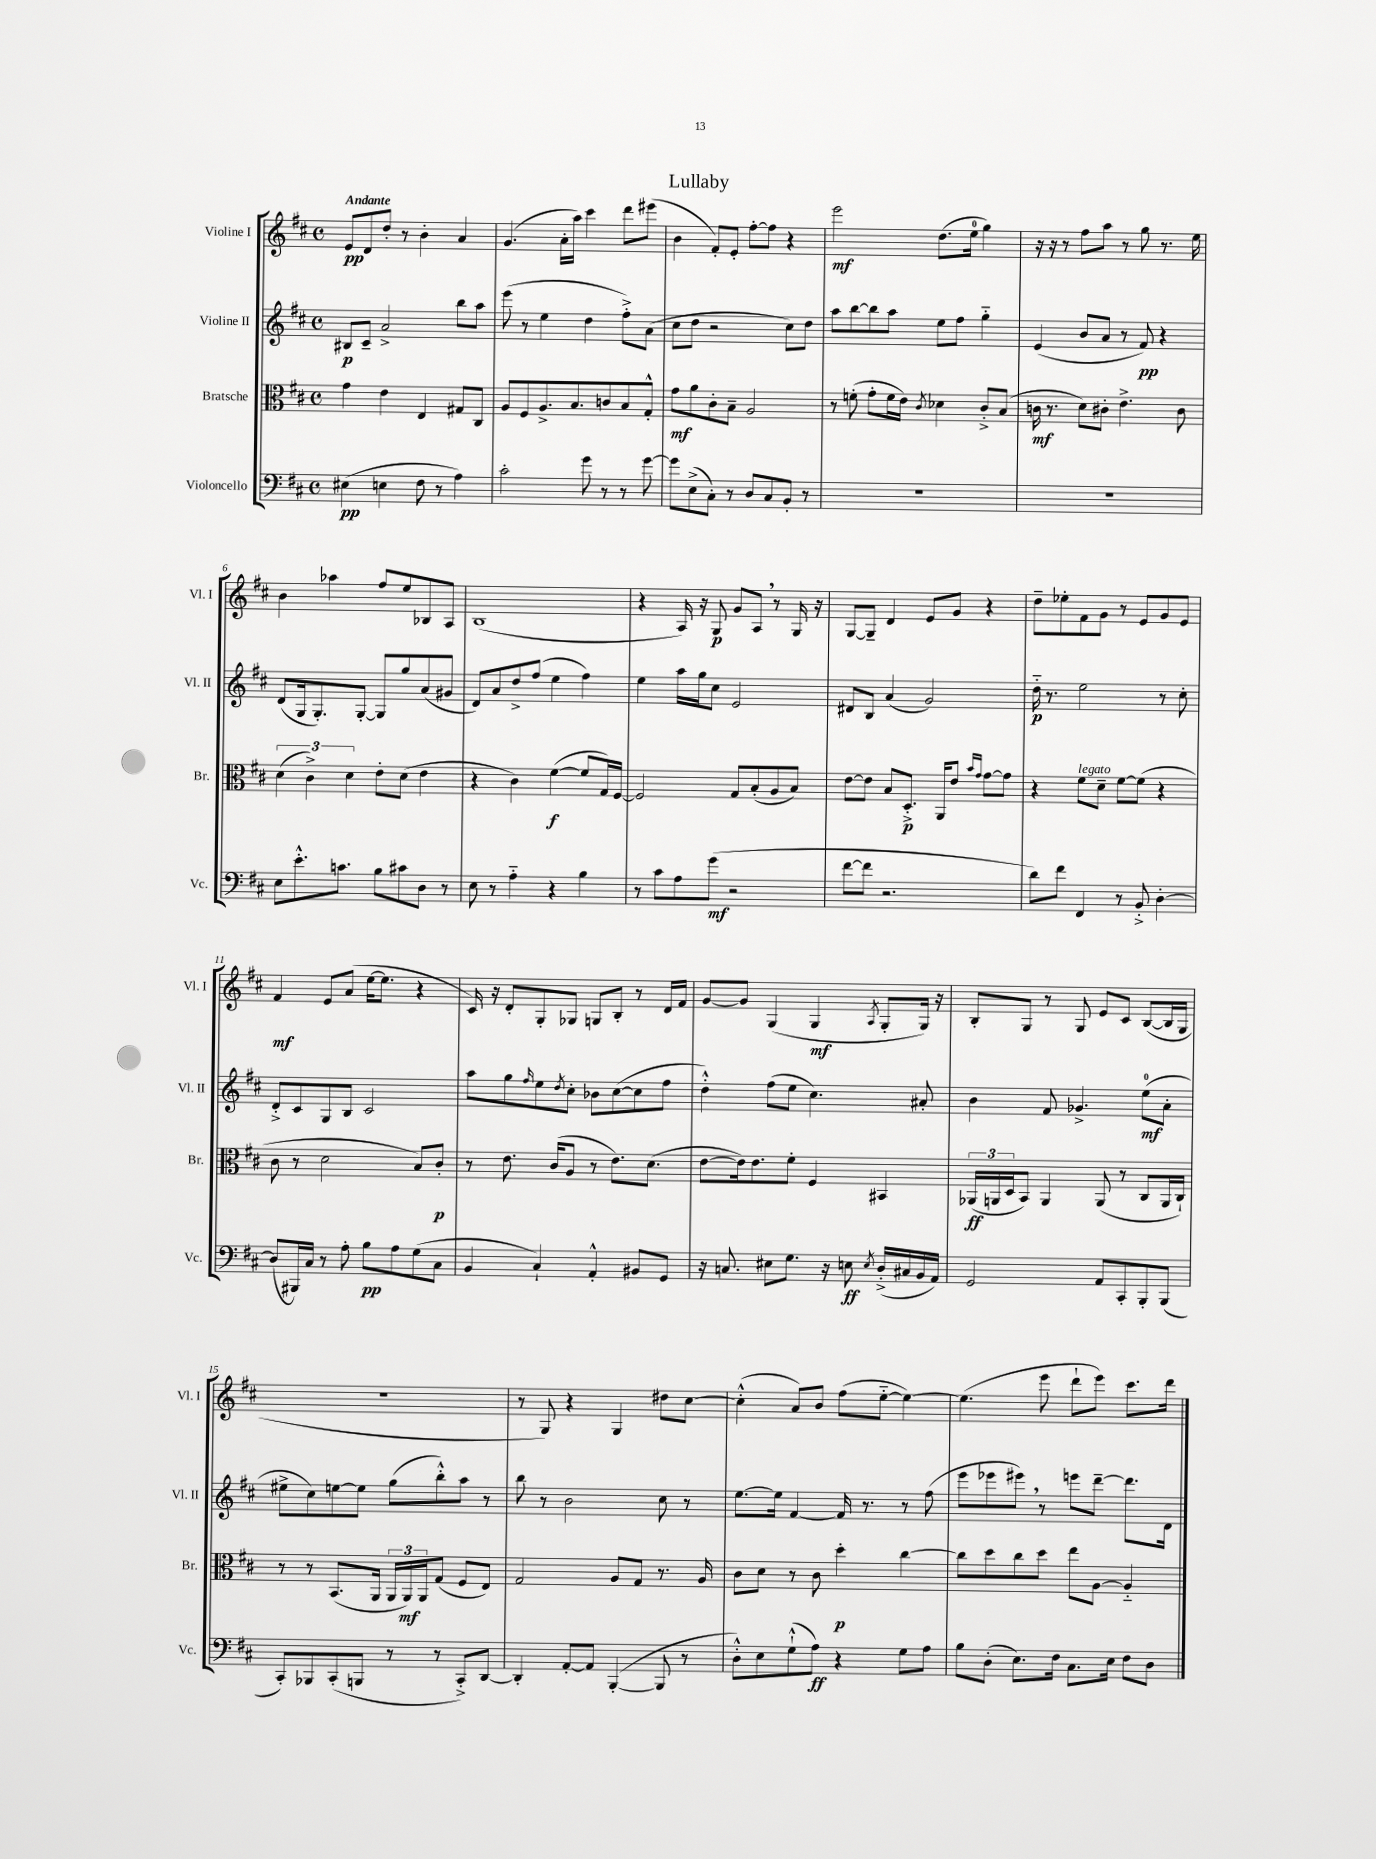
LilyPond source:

\header { title = "Lullaby" }
<<
\new StaffGroup <<
\new Staff = "s0" \with { instrumentName = "Violine I" shortInstrumentName = "Vl. I" } {
    \clef treble \key d \major \defaultTimeSignature \time 4/4 \tempo "Andante"
    e'8\pp d'8 d''8-. r8 b'4-. a'4 |
    g'4.( a'16-. a''16) cis'''4 d'''8 eis'''8( |
    b'4 fis'8-.) e'8-. fis''8~-. fis''8 r4 |
    e'''2\mf d''8.( e''16-0 g''4) |
    r16 r16 r8 fis''8 a''8 r8 g''8 r8. e''16 |
    b'4 aes''4 fis''8 e''8 bes8 a8 |
    b1( |
    r4 a16) r16 g8\p g'8 a8 \breathe r8 g16 r16 |
    g8~ g8-- d'4 e'8 g'8 r4 |
    d''8-- ees''8-. fis'8 g'8 r8 e'8 g'8 e'8 |
    fis'4\mf e'8 a'8( e''16~ e''8. r4 |
    cis'16) r16 d'8-. g8-. ges8 g8 b8-. r8 d'16 fis'16 |
    g'8~ g'8 g4( g4\mf \acciaccatura { a8 } g8-. g16) r16 |
    b8-. g8 r8 g8 e'8 cis'8 b8~( b16 g16 |
    R1 |
    r8 g8) r4 g4 dis''8 cis''8~ |
    cis''4-.-^( a'8) b'8 fis''8( e''8~-_ e''4~) |
    e''4.( e'''8 d'''8-! e'''8) cis'''8. d'''16 \bar "|." |
}
\new Staff = "s1" \with { instrumentName = "Violine II" shortInstrumentName = "Vl. II" } {
    \clef treble \key d \major \defaultTimeSignature \time 4/4
    bis8\p cis'8-- a'2-> b''8 a''8 |
    e'''8( r8 e''4 d''4 fis''8-.->) a'8( |
    cis''8 d''8 r2 cis''8) d''8 |
    a''8 b''8~ b''8 a''8 e''8 fis''8 g''4-_ |
    e'4( b'8 a'8 r8 fis'8\pp) r4 |
    d'8( g16 g8.-.) g8~-. g8 g''8 a'8( gis'8 |
    d'8) a'8 d''8-> fis''8( e''4 fis''4) |
    e''4 a''16 g''16 cis''8 e'2 |
    dis'8 b8 a'4( g'2) |
    d''16-_\p r8. e''2 r8 cis''8-. |
    d'8-.-> cis'8 g8 b8 cis'2 |
    a''8 g''8 \grace { fis''16 } e''8 \acciaccatura { d''8 } cis''8-. bes'8 cis''8~( cis''8 fis''8 |
    d''4-.-^) fis''8( e''8 cis''4.) ais'8-. |
    b'4 fis'8 ges'4.-> e''8-0\mf( a'8-. |
    eis''8-> cis''8) e''8~ e''8 g''8( b''8-.-^) a''8 r8 |
    b''8 r8 b'2 cis''8 r8 |
    e''8.~ e''16 fis'4~ fis'16 r8. r8 fis''8( |
    e'''8 ees'''8 eis'''8) \breathe r8 e'''8 d'''8~-- d'''8. d'16 \bar "|." |
}
\new Staff = "s2" \with { instrumentName = "Bratsche" shortInstrumentName = "Br." } {
    \clef alto \key d \major \defaultTimeSignature \time 4/4
    g'4 e'4 e4 gis8 cis8 |
    a8 fis8 a8.-> b8. c'8 b8 g8-.-^ |
    g'8\mf a'8 cis'8-. b8-- a2 |
    r8 f'8-.( g'8-. f'16 e'16) \acciaccatura { cis'8 } des'4 cis'8-.-> b8( |
    c'16\mf r8. d'8) cis'8-. e'4.-> cis'8 |
    \tuplet 3/2 { d'4( cis'4->) d'4 } e'8-. d'8( e'4 |
    r4 cis'4) fis'4~\f( fis'8 g16) fis16~ |
    fis2 g8 b8-.( a8 b8) |
    e'8~ e'8 b8 d8.-.->\p a,16 e'8 \grace { b'16 g'16 } g'8~ g'8 |
    r4 fis'8^\markup { \italic "legato" } d'8-- fis'8~ fis'8( r4 |
    cis'8 r8 d'2 b8) cis'8-.\p |
    r8 e'8. cis'16( a8 r8 e'8.) d'8.( |
    e'8~ e'16) e'8. fis'8-. fis4 bis,4 |
    \tuplet 3/2 { aes,16\ff( a,16 d16 } b,8) a,4 a,8( r8 cis8 a,16 cis16-!) |
    r8 r8 b,8.( a,16 \tuplet 3/2 { a,16 a,16\mf) a,16 } g8( fis8 e8) |
    g2 a8 g8 r8. a16 |
    cis'8 d'8 r8 cis'8 d''4-.\p cis''4~ |
    cis''8 d''8 cis''8 d''8 e''8 a8~ a4-_ \bar "|." |
}
\new Staff = "s3" \with { instrumentName = "Violoncello" shortInstrumentName = "Vc." } {
    \clef bass \key d \major \defaultTimeSignature \time 4/4
    eis4\pp( e4 fis8 r8 a4) |
    cis'2-. g'8 r8 r8 g'8~ |
    g'8 e8->( cis8-.) r8 d8 cis8 b,8-. r8 |
    R1 |
    R1 |
    e8 e'8.-.-^ c'8. b8 cis'8 d8 r8 |
    e8 r8 a4-_ r4 b4 |
    r8 cis'8 a8 g'8\mf( r2 |
    fis'8~ fis'8 r2. |
    d'8) fis'8 fis,4 r8 b,8-.-> d4~-. |
    d8( bis,,16) cis16 r8 a8-. b8\pp a8 g8( cis8 |
    b,4 cis4-!) a,4-.-^ bis,8 g,8 |
    r16 c8. eis8 g8. r16 e8\ff \acciaccatura { e8 } d16-.->( cis16 b,16 a,16) |
    g,2 a,8 cis,8-. b,,8-. b,,8( |
    cis,8-.) bes,,8 cis,8-.( b,,8 r8 r8 cis,8-.->) d,8~ |
    d,4-. a,8~-. a,8 b,,4~-.( b,,8 r8 |
    d8-.-^) e8 g8-!-^( a8\ff) r4 g8 a8 |
    b8 d8-.( e8.) fis16 cis8. e16 fis8 d8 \bar "|." |
}
>>
>>
